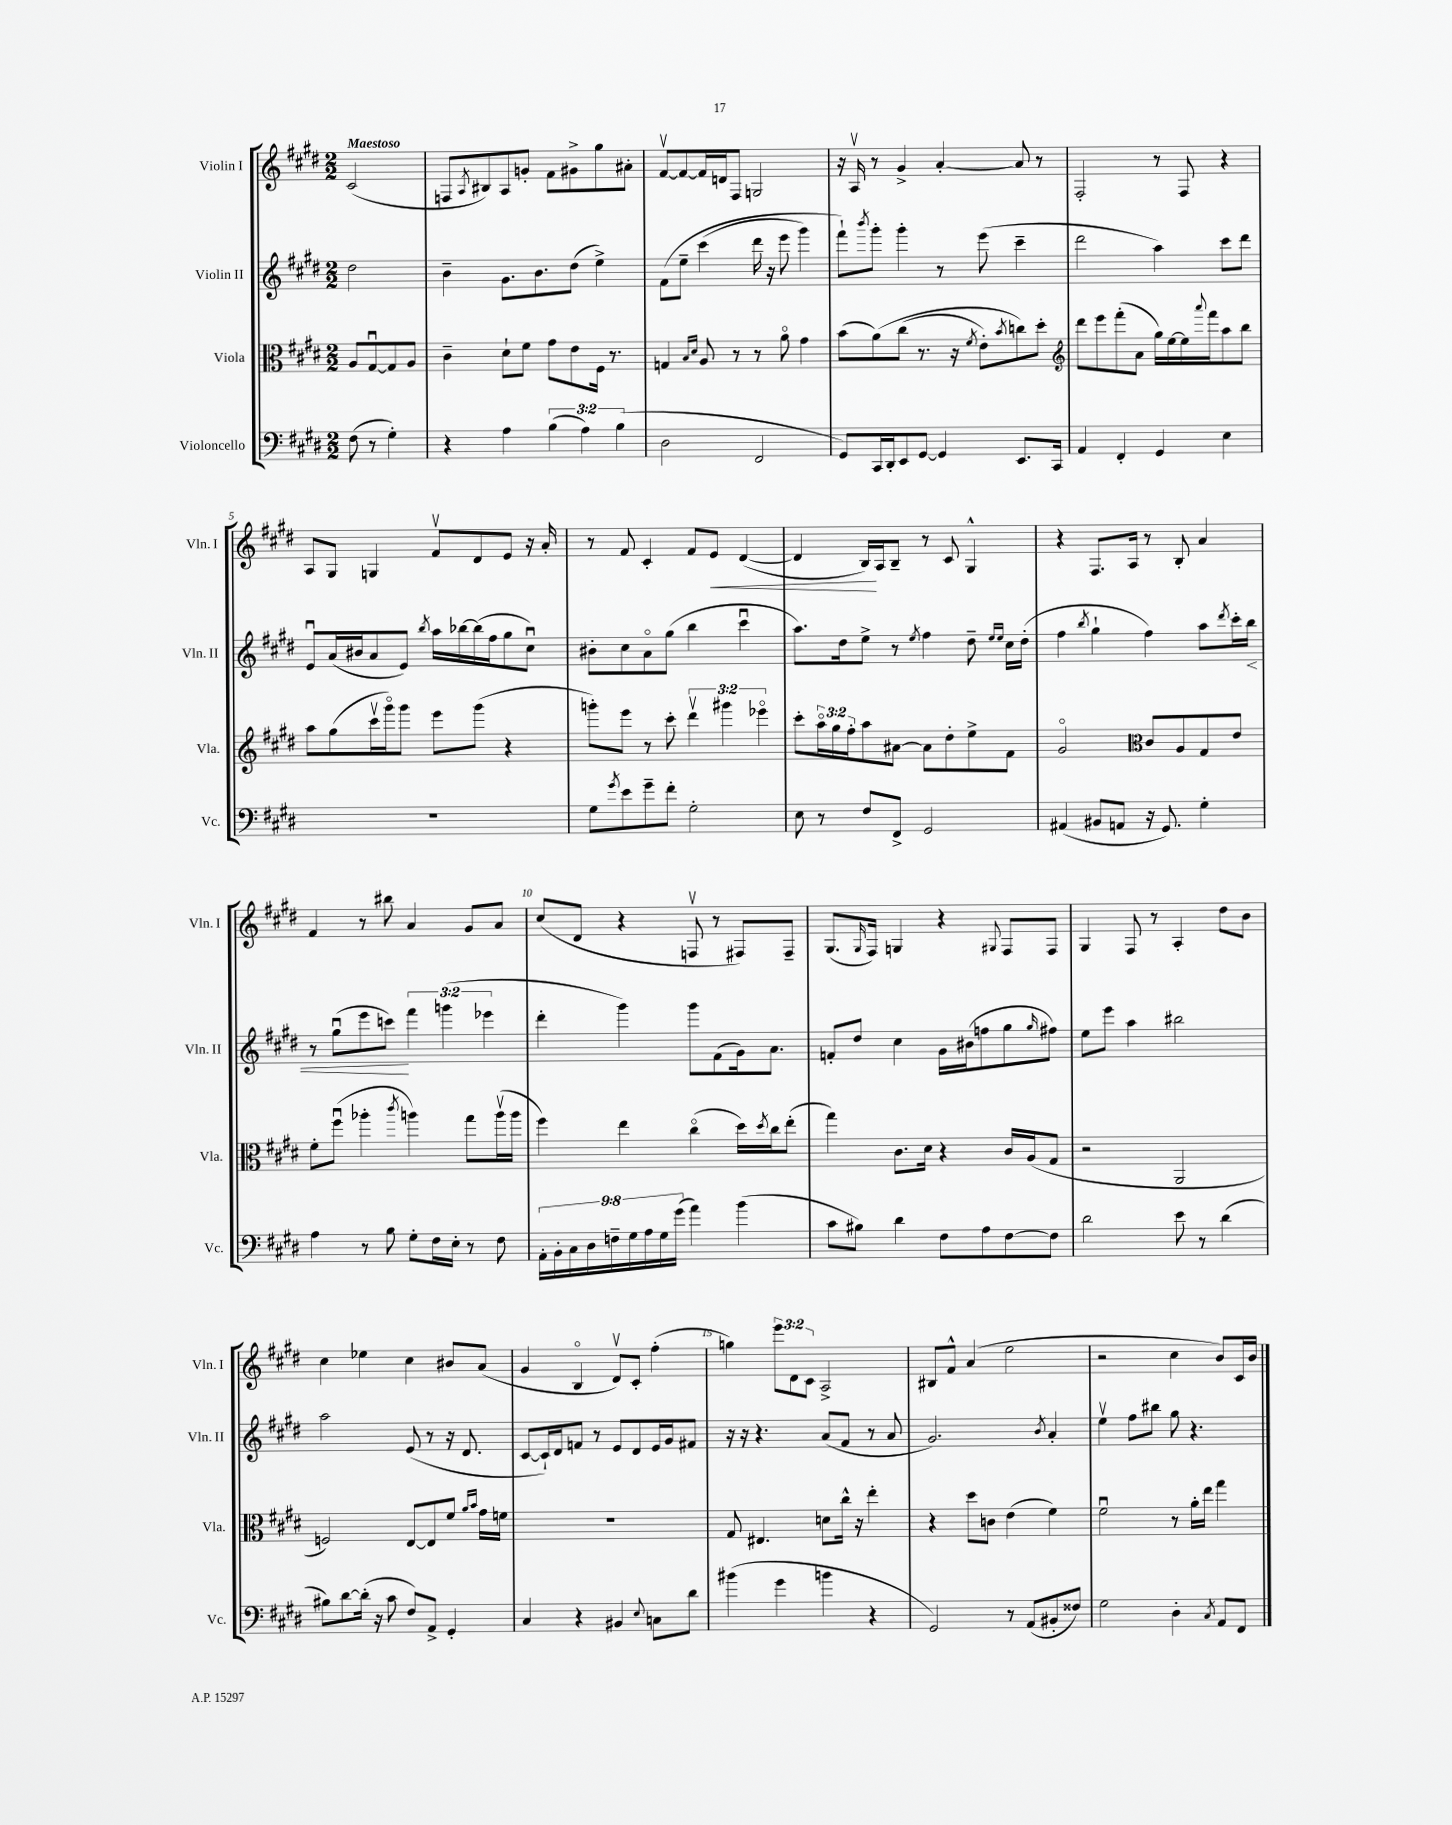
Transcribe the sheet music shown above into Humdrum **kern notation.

**kern	**kern	**kern	**kern
*staff4	*staff3	*staff2	*staff1
*clefF4	*clefC3	*clefG2	*clefG2
*k[f#c#g#d#]	*k[f#c#g#d#]	*k[f#c#g#d#]	*k[f#c#g#d#]
*M2/2	*M2/2	*M2/2	*M2/2
(8F#	8A	2dd#	(2c#
8r	[8G#u	.	.
4G#')	8G#]	.	.
.	8A	.	.
=	=	=	=
4r	4c#~	4b~	8F
.	.	.	8qA
.	.	.	8B#)
4A	8d#`	8.g#	8A
.	8f#	.	8g'
.	.	8.b	.
(6B	8g#	.	8f#
.	8e	(8dd#	8g#^
6A)	.	.	.
.	16F#	4ee^)	8gg#
.	8.r	.	.
(6B	.	.	.
.	.	.	8a#'
=	=	=	=
2D#	4G	&(8f#	[8f#v
.	.	8ee~	8f#_
.	16qqB	.	.
.	16qqd#	.	.
.	8A	(4ccc#	16f#]
.	.	.	16d
.	8r	.	8F#
2FF#	8r	16ddd#	2G
.	.	16r	.
.	8ao	8eee	.
.	4g#	4ggg#)	.
=	=	=	=
8GG#)	(8b	8fff#`&)	16r
.	.	.	16Av
.	.	8qbbb	.
16CC#	&(8a)	8ggg#'	8r
16DD#'	.	.	.
8EE	(8cc#	4ggg#'	4g#^
[8GG#	8.r	.	.
4GG#]	.	8r	[4a'
.	16r	.	.
.	8qf#	.	.
.	8e')	(8eee	.
.	8qb	.	.
8.EE	8cc&)	4ccc#~	8a]
.	8dd#'	.	8r
16CC#	.	.	.
=	=	=	=
*	*clefG2	*	*
4AA	8ddd#	2ddd#	2F#'
.	8eee	.	.
4FF#'	(8fff#'	.	.
.	8a	.	.
4GG#	16gg#)	4aa)	8r
.	[16ee	.	.
.	16ee]	.	8F#
.	8qqaaa	.	.
.	16fff#	.	.
4E	8aa	8ccc#	4r
.	8bb	8ddd#	.
=	=	=	=
1r	8aa	8eu	8A
.	(8gg#	(16a	8G#
.	.	16b#	.
.	16ccc#v	8a	4G
.	16ggg#o)	.	.
.	8ggg#	8e)	.
.	.	8qbb	.
.	8eee	16aa	8f#v
.	.	[16bb-	.
.	(8ggg#	(16bb-]	8d#
.	.	16ff#	.
.	4r	8gg#	8e
.	.	8cc#u)	16r
.	.	.	16a'
=	=	=	=
8G#	8ggg')	8b#'	8r
8qg#	.	.	.
8e	8eee	8cc#	8f#
8g#~	8r	8ao	4c#'
8f#'	8ccc#'	(8gg#	.
2G#'	6ddd#v	4bb	8f#
.	.	.	8e
.	6ggg#	.	.
.	.	4ccc#u	([4d#
.	6eee-o	.	.
=	=	=	=
8E	8ccc#'	8.aa)	4d#]
8r	24aao	.	.
.	24gg#	.	.
.	.	16dd#	.
.	24ff#'	.	.
8F#	8aa	8ee^	16B)
.	.	.	16A
8FF#^	[8a#	8r	8B~
.	.	8qee	.
2GG#	8a#]	4ff#	8r
.	8dd#'	.	8c#
.	8ee^	8dd#~	4G#^^
.	.	16qqee	.
.	.	16qqee	.
.	8f#	16cc#	.
.	.	(16dd#'	.
=	=	=	=
(4AA#	2g#o	4ff#	4r
.	.	8qbb	.
8BB#	.	4gg#`	8.F#
8AA	.	.	.
.	.	.	16A
*	*clefC3	*	*
16r	8c#	4ff#)	8r
8.GG#)	.	.	.
.	8A	.	8B'
4G#'	8G#	8aa	4a
.	.	8qddd#	.
.	8e	16ccc#'	.
.	.	16bb	.
=	=	=	=
4A	8f#'	8r	4f#
.	(8ff#u	(8gg#u	.
8r	4aa-'	8eee	8r
8B	.	8ccc)	8bb#
.	8qccc#	.	.
8G#'	4aa)	6fff#	4a
16F#	.	.	.
.	.	(6ggg	.
16E'	.	.	.
8r	8gg#	.	8g#
.	.	6eee-	.
8F#	(16aav	.	8a
.	16aa	.	.
=	=	=	=
18AA'	4ff#)	4ddd#'	(8cc#
18BB'	.	.	.
18C#	.	.	.
.	.	.	8d#
18D#	.	.	.
18F~	.	.	.
.	4ee	4ggg#)	4r
18G#	.	.	.
18A	.	.	.
18G#	.	.	.
(18g#	.	.	.
4a)	(4cc#o	8ggg#	8Fv
.	.	(8f#	8r
(4b	16dd#)	16g#)	8F#)
.	8qdd#	.	.
.	16cc#	8.a	.
.	(8ee'	.	8F#~
=	=	=	=
8c#	4gg#)	8f'	(8.G#
8B#)	.	8dd#	.
.	.	.	16qqG#
.	.	.	16F#)
4d#	8.c#	4cc#	4G
.	16d#	.	.
8F#	4r	16g#	4r
.	.	(16b#	.
8A	.	8ff	.
.	.	.	8qqG#
[8F#	16c#	8gg#	8F#
.	(16A	.	.
.	.	16qqgg#	.
8F#]	8G#	8ff#)	8F#
=	=	=	=
2d#	2r	8ee	4G#
.	.	8eee	.
.	.	4aa	8F#
.	.	.	8r
8e	2AA	2bb#	4A'
8r	.	.	.
(4d#	.	.	8dd#
.	.	.	8b
=	=	=	=
8B#)	2F)	2aa	4cc#
[8d#	.	.	.
(16d#']	.	.	4ee-
16r	.	.	.
8c#	.	.	.
8F#)	[8E	(8e	4cc#
8AA^	8E]	8r	.
4GG#'	8f#	16r	8b#
.	.	8.d#	.
.	16qqa	.	.
.	16qqb	.	.
.	16g#	.	(8a
.	16f	.	.
=	=	=	=
4C#	1r	[8c#	4g#
.	.	16c#`])	.
.	.	16d#	.
4r	.	8f	4Bo
.	.	8r	.
4BB#	.	8e	8d#v)
.	.	8d#	8c#'
8qqE	.	.	.
8C	.	16e	(4ff#'
.	.	16g#	.
8d#	.	8f#	.
=	=	=	=
(4b#	8G#	16r	4gg)
.	.	16r	.
.	4.E#	4.r	.
4g#	.	.	12eee
.	.	.	12d#
.	.	.	12c#
4b	8d	(8a	2A^
.	16cc#^^	8f#	.
.	16r	.	.
4r	4ee'	8r	.
.	.	8a	.
=	=	=	=
2GG#)	4r	2.g#)	8B#
.	.	.	8f#^^
.	8dd#	.	(4a
.	8c	.	.
8r	(4e	.	2ee
(8AA	.	.	.
.	.	8qb	.
8BB#'	4f#)	4a'	.
8F##)	.	.	.
=	=	=	=
2G#	2f#u	4eev	2r
.	.	8ff#	.
.	.	8bb#	.
4D#'	8r	8gg#	4cc#
.	16a'	4.r	.
.	16ee	.	.
8qC#	.	.	.
8AA	4gg#	.	8b)
8FF#	.	.	16c#
.	.	.	16b
==	==	==	==
*-	*-	*-	*-
